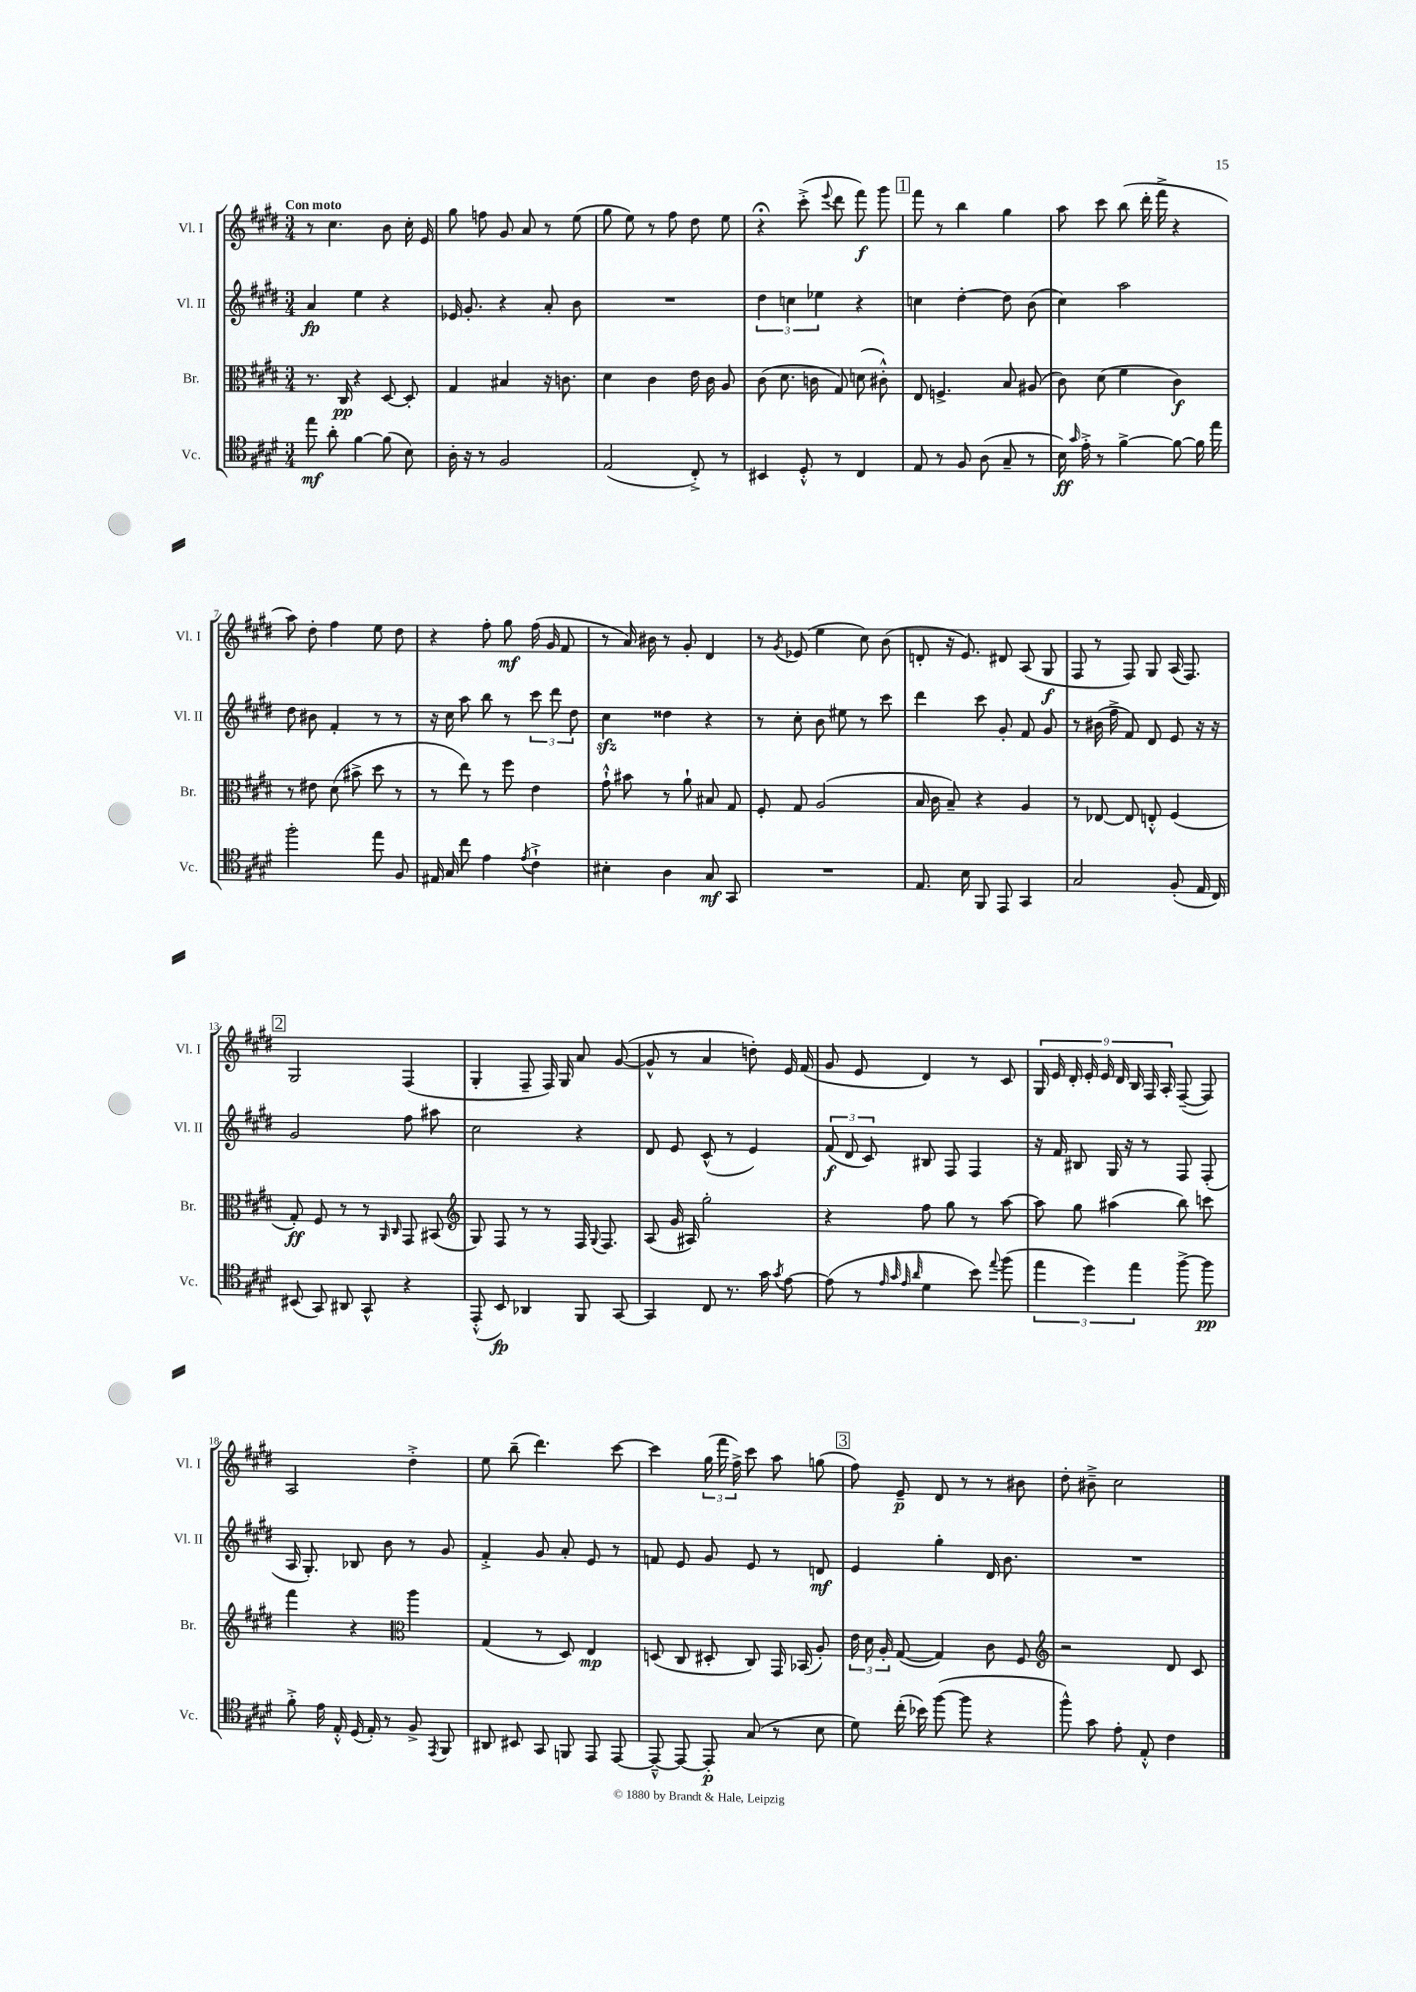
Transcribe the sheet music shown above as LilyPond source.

<<
\new StaffGroup <<
\new Staff = "s0" \with { instrumentName = "Vl. I" shortInstrumentName = "Vl. I" } {
    \clef treble \key e \major \numericTimeSignature \time 3/4 \tempo "Con moto"
    \autoBeamOff r8 cis''4. b'8 cis''16-. e'16 |
    gis''8 f''8 gis'8 a'8 r8 e''8( |
    gis''8 e''8) r8 fis''8 dis''8 e''8 |
    r4\fermata cis'''8-.->( \appoggiatura { e'''8 } dis'''8 fis'''8\f) gis'''8 |
    \mark \markup { \box "1" } fis'''8 r8 b''4 gis''4 |
    a''8 cis'''8 b''8( dis'''16-. fis'''16-> r4 |
    a''8) dis''8-. fis''4 e''8 dis''8 |
    r4 fis''8-. gis''8\mf fis''16( gis'16 fis'8 |
    r8 a'16) bis'16 r8 gis'8-. dis'4 |
    r8 \acciaccatura { gis'8 } ees'8( e''4 cis''8) b'8( |
    d'8-. r16 e'8.) dis'8 a8( gis8\f |
    fis8 r8 fis8) gis8 a16( fis8.) |
    \mark \markup { \box "2" } gis2 fis4( |
    gis4-. fis8-- fis16) gis16 a'8 gis'8~( |
    gis'8-^ r8 a'4 d''8-.) e'16 fis'16( |
    gis'8 e'8 dis'4) r8 cis'8 |
    \tuplet 9/8 { gis16 e'16 dis'16-. e'16-. e'16 dis'16 b16 fis16 a16-. } fis8~--( fis8) |
    a2 dis''4-.-> |
    e''8 b''8--( dis'''4.) cis'''8~ |
    cis'''4 \tuplet 3/2 { gis''16( fis'''16 fis''16->) } cis'''8 a''8 g''8( |
    \mark \markup { \box "3" } fis''8) e'8--\p dis'8 r8 r8 bis'8 |
    dis''8-. bis'8---> cis''2 \bar "|." |
}
\new Staff = "s1" \with { instrumentName = "Vl. II" shortInstrumentName = "Vl. II" } {
    \clef treble \key e \major \numericTimeSignature \time 3/4
    \autoBeamOff a'4\fp e''4 r4 |
    ees'16 gis'8.-. r4 a'8-. b'8 |
    R2. |
    \tuplet 3/2 { dis''4 c''4 ees''4 } r4 |
    \mark \markup { \box "1" } c''4 dis''4~-. dis''8 b'8( |
    cis''4) a''2 |
    dis''8 bis'8 fis'4-. r8 r8 |
    r16 cis''16 a''8 b''8 r8 \tuplet 3/2 { cis'''8 dis'''8 dis''8 } |
    cis''4\sfz disis''4 r4 |
    r8 cis''8-. b'8 eis''8 r8 cis'''8 |
    dis'''4 cis'''8 gis'8-. fis'8 gis'8 |
    r8 bis'16( fis''16-> fis'8) dis'8 e'8 r16 r16 |
    \mark \markup { \box "2" } gis'2 fis''8 ais''8 |
    cis''2 r4 |
    dis'8 e'8 cis'8-^( r8 e'4) |
    \tuplet 3/2 { fis'8\f( dis'8 cis'8) } bis8 fis8 fis4 |
    r16 fis'16 bis8 gis16 r16 r8 fis8 fis8-.( |
    a16 gis8.-.) bes8 b'8 r8 gis'8 |
    fis'4-.-> gis'8 a'8-. e'8 r8 |
    f'8 e'8 gis'8 e'8 r8 d'8\mf |
    \mark \markup { \box "3" } e'4 gis''4-. dis'16 b'8. |
    R2. \bar "|." |
}
\new Staff = "s2" \with { instrumentName = "Br." shortInstrumentName = "Br." } {
    \clef alto \key e \major \numericTimeSignature \time 3/4
    \autoBeamOff r8. cis16\pp r4 dis8~ dis8-. |
    gis4 bis4 r16 c'8. |
    dis'4 cis'4 e'16 cis'16 a8 |
    cis'8( dis'8. c'16 gis8) d'8( cis'8-.-^) |
    \mark \markup { \box "1" } e8 f4.-> b8 ais8( |
    cis'8) dis'8( fis'4 cis'4\f) |
    r8 eis'8 dis'8( bis'8-> dis''8 r8 |
    r8 e''8) r8 fis''8 e'4 |
    gis'8-!-^ bis'8 r8 a'8-! bis8 gis8 |
    fis8-. gis8 a2( |
    b16 cis'16 b8--) r4 a4 |
    r8 ees8~ ees8 e8-.-^ fis4( |
    \mark \markup { \box "2" } gis8-.\ff) fis8 r8 r8 \grace { a,16 cis16 } gis,8 bis,8( |
    \clef treble gis8) fis8 r8 r8 fis16 \appoggiatura { gis8 } fis8. |
    a8( gis'16 ais16) gis''2-. |
    r4 fis''8 gis''8 r8 a''8~ |
    a''8 gis''8 ais''4( b''8) c'''8 |
    fis'''4 r4 \clef alto a''4 |
    gis4( r8 dis8) e4\mp |
    d8( cis8 dis8-. cis8) gis,16 bes,16( a8-.) |
    \mark \markup { \box "3" } \tuplet 3/2 { e'16 dis'16 a16-. } gis8~( gis4) cis'8 fis8 |
    \clef treble r2 dis'8 cis'8 \bar "|." |
}
\new Staff = "s3" \with { instrumentName = "Vc." shortInstrumentName = "Vc." } {
    \clef tenor \key e \major \numericTimeSignature \time 3/4
    \autoBeamOff e''8\mf a'8-. fis'4~ fis'8( b8) |
    a16-. r16 r8 fis2 |
    e2( cis8-.->) r8 |
    bis,4 dis8-.-^ r8 cis4 |
    \mark \markup { \box "1" } e8 r8 fis8 a8( gis8-- r8 |
    b16\ff) \grace { gis'16 } e'16-.-> r8 fis'4~-> fis'8~ fis'16 e''16 |
    fis''2-. e''8 fis8 |
    eis16 gis16 cis''8 e'4 \acciaccatura { e'8 } cis'4-!-> |
    bis4-. a4 gis8\mf gis,8 |
    R2. |
    e8. b16 fis,8 e,8 gis,4 |
    gis2 fis8-.( e16 cis16) |
    \mark \markup { \box "2" } bis,8( gis,8) ais,8 gis,8-^ r4 |
    e,8-.-^( b,8\fp) aes,4 fis,8 gis,8~ |
    gis,4 cis8 r8. gis'16 \acciaccatura { gis'8 } e'8~ |
    e'8( r8 \grace { e'32 gis'32 e'32 a'32 } dis'4 b'8) \appoggiatura { e''8 } fis''8( |
    \tuplet 3/2 { e''4 dis''4) e''4 } fis''8~-> fis''8\pp |
    fis'8-.-> e'16 e16-.-^ dis16( e16-.) r8 fis8-> \acciaccatura { e,8 } fis,8 |
    ais,8 bis,8 gis,8 f,8 e,8 e,8~ |
    e,8~---^ e,8~ e,8-.\p gis8( r8 b8 |
    \mark \markup { \box "3" } dis'8) cis''16-.( bes'16) fis''8~( fis''8 r4 |
    fis''8-^) gis'8 e'8-. e8-.-^ cis'4 \bar "|." |
}
>>
>>
